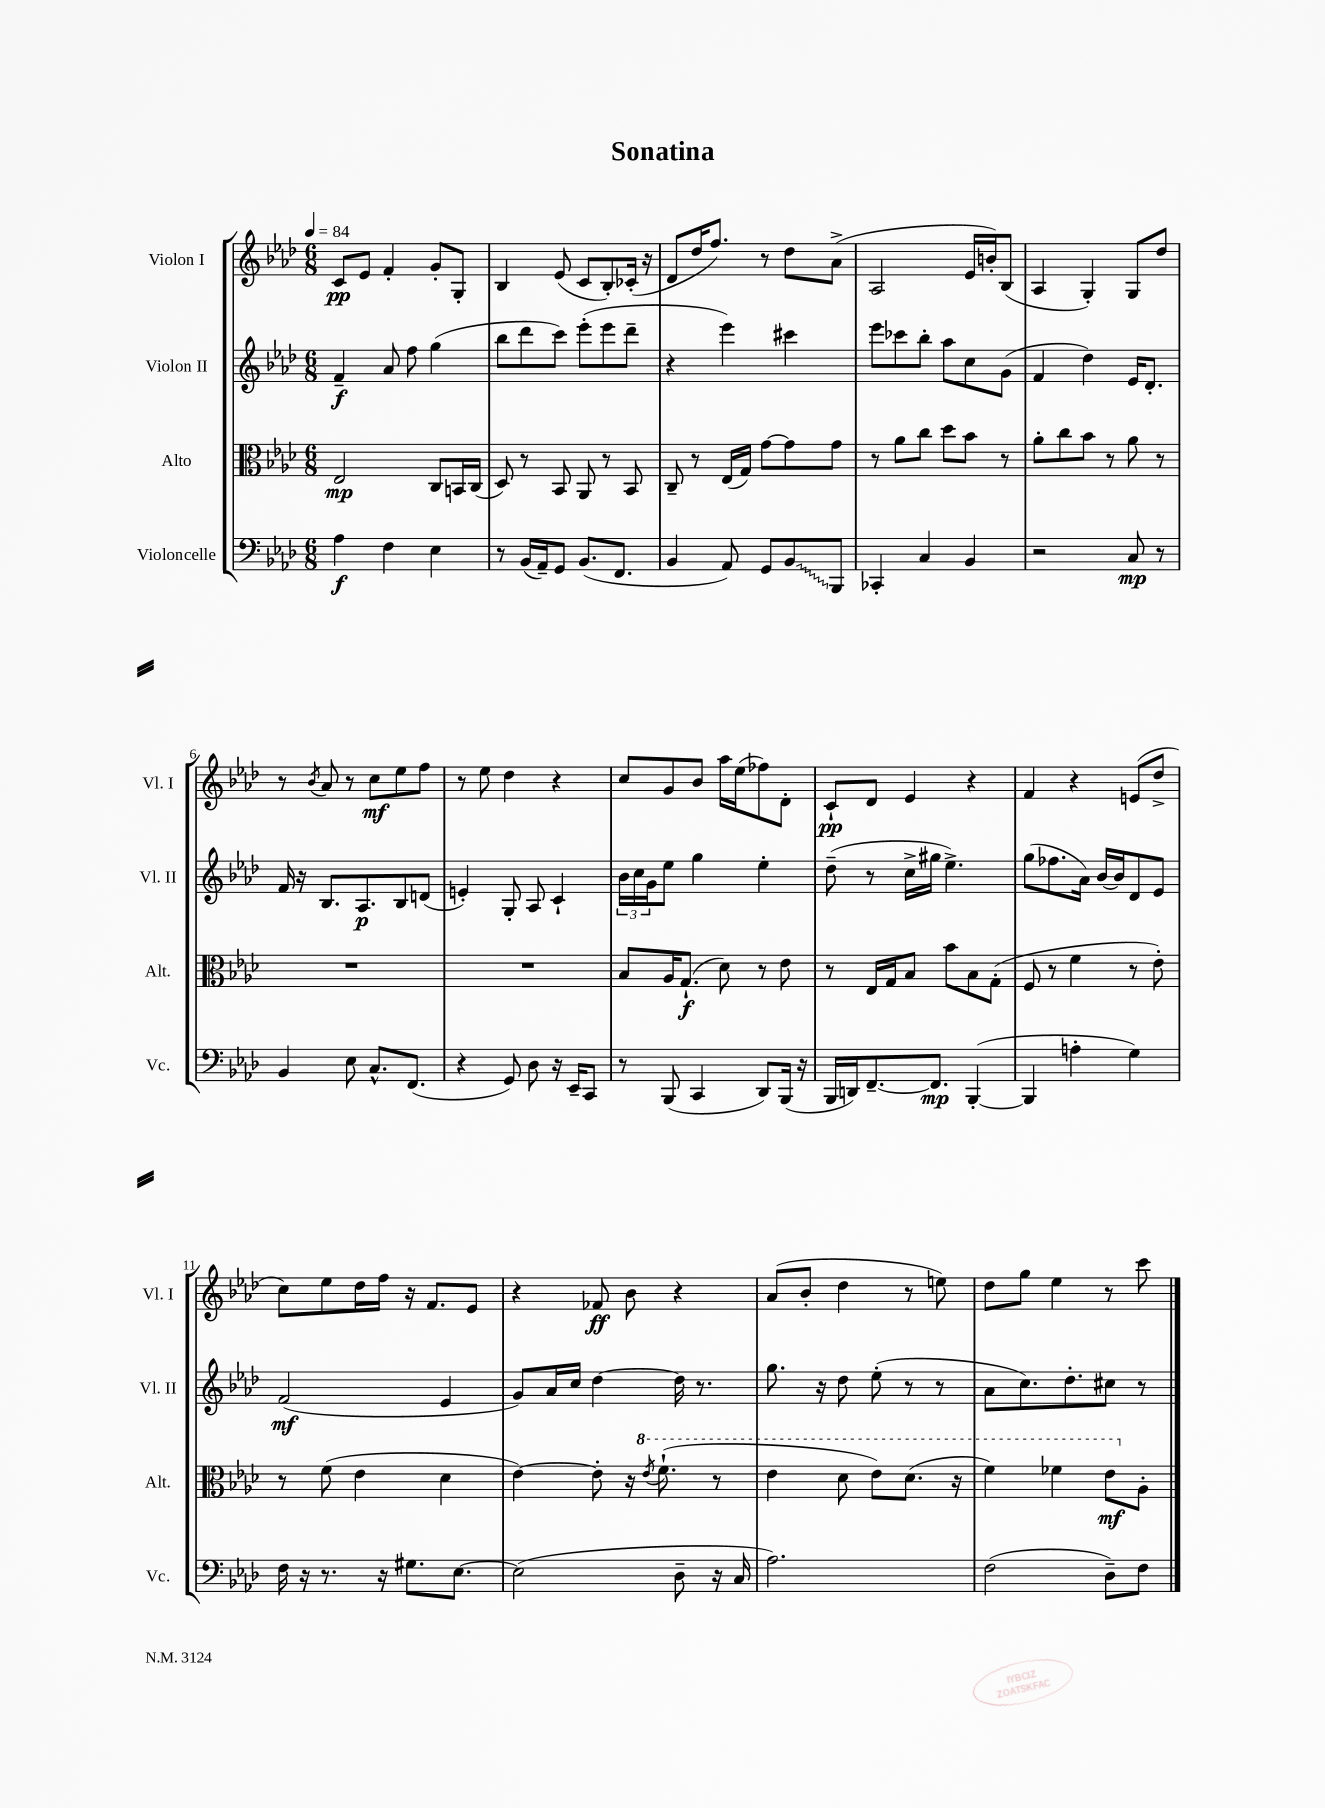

**kern	**kern	**kern	**kern
*staff4	*staff3	*staff2	*staff1
*clefF4	*clefC3	*clefG2	*clefG2
*k[b-e-a-d-]	*k[b-e-a-d-]	*k[b-e-a-d-]	*k[b-e-a-d-]
*M6/8	*M6/8	*M6/8	*M6/8
*MM84	*MM84	*MM84	*MM84
4A-	2E-	4f~	8c
.	.	.	8e-
4F	.	8a-	4f'
.	.	8ff	.
4E-	8C	(4gg	8g'
.	16BB	.	8G'
.	(16C	.	.
=	=	=	=
8r	8D-)	8bb-	4B-
(16BB-	8r	8ddd-	.
16AA-~)	.	.	.
8GG	8BB-	8ccc)	(8e-
(8.BB-	8AA-	(8eee-'	8c
.	8r	8eee-	8B-')
8.FF	.	.	.
.	8BB-	8ddd-~	(16c-'
.	.	.	16r
=	=	=	=
4BB-	8C~	4r	8d-
.	8r	.	16dd-
.	.	.	8.ff)
8AA-)	(16E-	4eee-)	.
.	16G)	.	.
8GG	[8g	.	8r
8BB-	8g]	4ccc#	8dd-
8BBB-	8g	.	(8a-^
=	=	=	=
4CC-'	8r	8eee-	2A-
.	8a-	8ccc-	.
4C	8cc	8bb-'	.
.	8dd-	8aa-	.
4BB-	8b-	8cc	16e-
.	.	.	16b')
.	8r	(8g	(8B-
=	=	=	=
2r	8a-'	4f	4A-
.	8cc	.	.
.	8b-	4dd-)	4G')
.	8r	.	.
8C	8a-	16e-	8G
.	.	8.d-'	.
8r	8r	.	8dd-
=	=	=	=
4BB-	2.r	16f	8r
.	.	16r	.
.	.	.	8qb-
.	.	8.B-	8a-
8E-	.	.	8r
.	.	8.A-	.
8.C^^	.	.	8cc
.	.	8B-	8ee-
(8.FF	.	.	.
.	.	(8d	8ff
=	=	=	=
4r	2.r	4e')	8r
.	.	.	8ee-
8GG)	.	8G'	4dd-
8D-	.	8A-	.
16r	.	4c`	4r
16EE-~	.	.	.
8CC	.	.	.
=	=	=	=
8r	8B-	24b-	8cc
.	.	24cc	.
.	.	24g	.
(8BBB-	16A-	8ee-	8g
.	(8.G`	.	.
4CC	.	4gg	8b-
.	8d-)	.	16aa-
.	.	.	(16ee-
8DD-)	8r	4ee-'	8ff-)
(16BBB-	8e-	.	8d-'
16r	.	.	.
=	=	=	=
16BBB-	8r	(8dd-~	8c`
16DD)	.	.	.
[8.FF~	16E-	8r	8d-
.	16G	.	.
.	8B-	16cc^	4e-
8.FF]	.	16gg#	.
.	8b-	4.ee-^)	.
([4BBB-'	8B-	.	4r
.	(8G'	.	.
=	=	=	=
4BBB-]	8F	(8gg	4f
.	8r	8.ff-	.
4A'	4f	.	4r
.	.	16a-)	.
.	.	[16b-	.
.	.	16b-]	.
4G)	8r	8d-	(8e
.	8e-')	8e-	8dd-^
=	=	=	=
16F	8r	(2f	8cc)
16r	.	.	.
8.r	(8f	.	8ee-
.	4e-	.	16dd-
16r	.	.	16ff
8.G#	.	.	16r
.	.	.	8.f
.	4d-	4e-	.
[8.E-	.	.	.
.	.	.	8e-
=	=	=	=
(2E-]	[4e-)	8g)	4r
.	.	16a-	.
.	.	16cc	.
.	8e-']	[4dd-	8f-
.	16r	.	8b-
.	8qee-	.	.
.	(8.ff`	.	.
8D-~	.	16dd-]	4r
.	.	8.r	.
16r	8r	.	.
16C	.	.	.
=	=	=	=
2.A-)	4ee-	8.gg	(8a-
.	.	.	8b-'
.	.	16r	.
.	8dd-	8dd-	4dd-
.	8ee-)	(8ee-'	.
.	(8.dd-	8r	8r
.	.	8r	8ee)
.	16r	.	.
=	=	=	=
(2F	4ff)	8a-	8dd-
.	.	8.cc)	8gg
.	4ff-	.	4ee-
.	.	8.dd-'	.
8D-~)	8ee-	8cc#	8r
8F	8A-'	8r	8ccc
==	==	==	==
*-	*-	*-	*-
